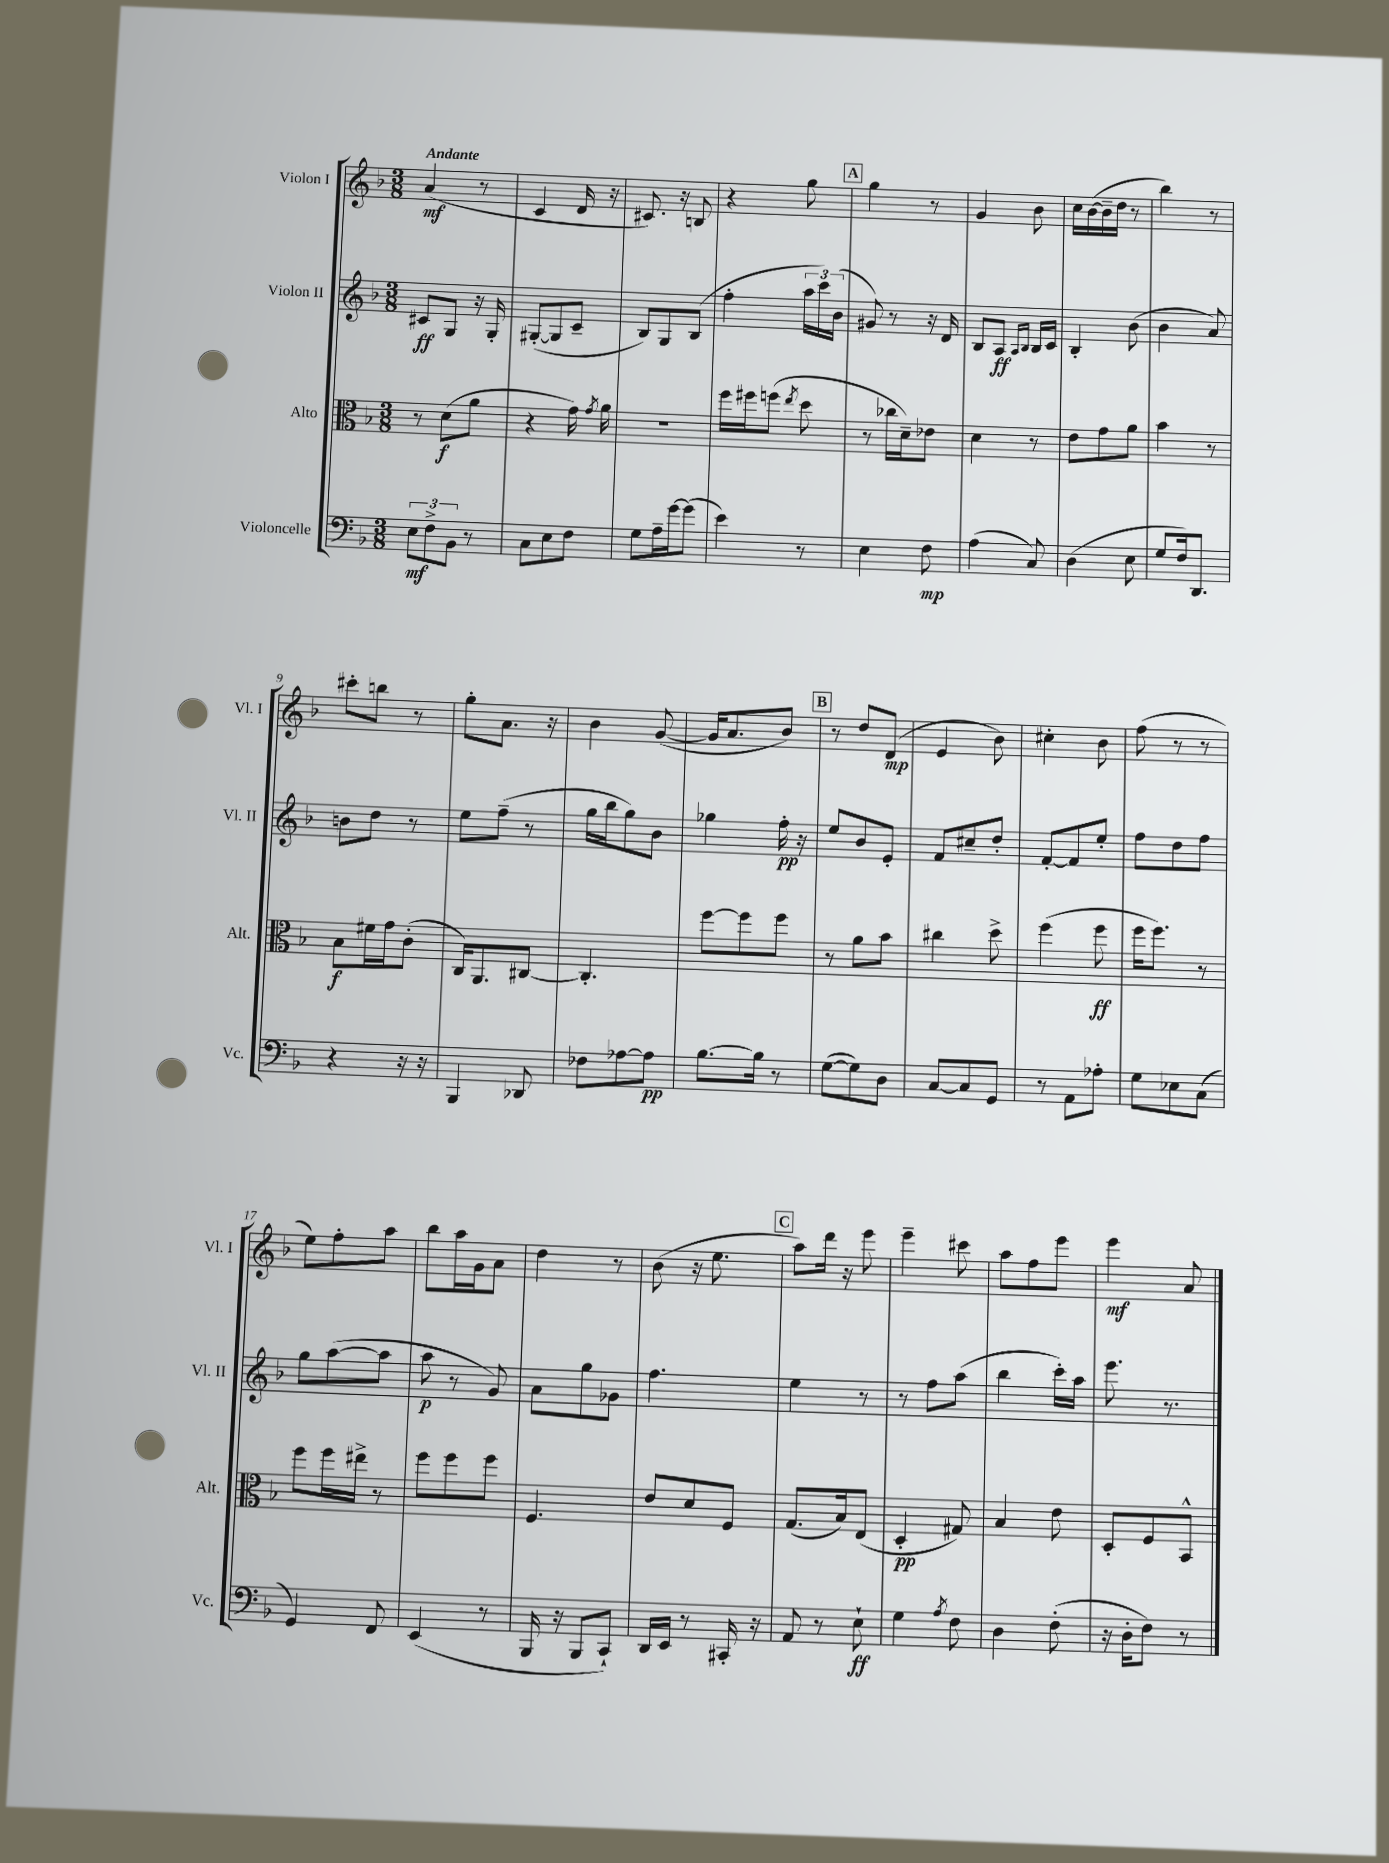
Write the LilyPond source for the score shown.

<<
\new StaffGroup <<
\new Staff = "s0" \with { instrumentName = "Violon I" shortInstrumentName = "Vl. I" } {
    \clef treble \key f \major \numericTimeSignature \time 3/8 \tempo "Andante"
    \autoBeamOff a'4\mf( r8 |
    c'4 d'16 r16 |
    cis'8.) r16 b8 |
    r4 g''8 |
    \mark \markup { \box "A" } g''4 r8 |
    g'4 bes'8 |
    c''16[ bes'16~( bes'16-- d''16] r8 |
    bes''4) r8 |
    cis'''8[-. b''8] r8 |
    g''8[-. a'8.] r16 |
    bes'4 g'8~( |
    g'16[ a'8. bes'8]) |
    \mark \markup { \box "B" } r8 d''8[ d'8]\mp( |
    e'4 bes'8) |
    cis''4-. bes'8 |
    f''8( r8 r8 |
    e''8[) f''8-. a''8] |
    bes''8[ a''16 g'16 a'8] |
    d''4 r8 |
    bes'8( r16 e''8. |
    \mark \markup { \box "C" } a''8[) d'''16] r16 e'''8 |
    e'''4-- cis'''8 |
    a''8[ f''8 e'''8] |
    e'''4\mf a'8 \bar "|." |
}
\new Staff = "s1" \with { instrumentName = "Violon II" shortInstrumentName = "Vl. II" } {
    \clef treble \key f \major \numericTimeSignature \time 3/8
    \autoBeamOff cis'8[\ff g8] r16 g16-. |
    gis8[~-.( gis8 c'8]-- |
    bes8[) g8 bes8]( |
    f''4-. \tuplet 3/2 { a''16[ c'''16) bes'16]( } |
    \mark \markup { \box "A" } gis'8) r8 r16 d'16 |
    bes8[ a8]\ff \grace { a16[ bes16] } bes16[ c'16] |
    bes4-. bes'8( |
    bes'4 a'8) |
    b'8[ d''8] r8 |
    e''8[ f''8]--( r8 |
    g''16[ bes''16 g''8) bes'8] |
    ges''4 f''16-.\pp r16 |
    \mark \markup { \box "B" } e''8[ bes'8 e'8]-. |
    f'8[ cis''8-- d''8]-. |
    f'8[~-. f'8 e''8]-. |
    f''8[ d''8 f''8] |
    g''8[ a''8~( a''8] |
    a''8\p r8 g'8) |
    a'8[ g''8 ges'8] |
    f''4. |
    \mark \markup { \box "C" } e''4 r8 |
    r8 f''8[ a''8]( |
    bes''4 c'''16[-.) a''16] |
    e'''8. r8. \bar "|." |
}
\new Staff = "s2" \with { instrumentName = "Alto" shortInstrumentName = "Alt." } {
    \clef alto \key f \major \numericTimeSignature \time 3/8
    \autoBeamOff r8 d'8[\f( a'8] |
    r4 g'16) \acciaccatura { g'8 } a'16 |
    R4. |
    f''16[ fis''16 f''8]( \acciaccatura { e''8 } d''8 |
    \mark \markup { \box "A" } r8 ces''16[ d'16--) ees'8] |
    d'4 r8 |
    e'8[ g'8 a'8] |
    bes'4 r8 |
    bes8[\f fis'16 g'16 c'8]-.( |
    c16[) a,8. cis8]~ |
    cis4.-. |
    f''8[~ f''8 f''8] |
    \mark \markup { \box "B" } r8 a'8[ bes'8] |
    cis''4 d''8-> |
    f''4( f''8\ff |
    f''16[ f''8.]) r8 |
    f''8[ f''16 eis''16]-> r8 |
    f''8[ f''8 f''8] |
    f4. |
    e'8[ d'8 f8] |
    \mark \markup { \box "C" } g8.[( bes16) e8]( |
    d4-.\pp gis8) |
    bes4 e'8 |
    d8[-. f8 bes,8]-^ \bar "|." |
}
\new Staff = "s3" \with { instrumentName = "Violoncelle" shortInstrumentName = "Vc." } {
    \clef bass \key f \major \numericTimeSignature \time 3/8
    \autoBeamOff \tuplet 3/2 { e8[\mf f8-> bes,8] } r8 |
    c8[ e8 f8] |
    g8[ a16-- g'16~ g'8]( |
    e'4) r8 |
    \mark \markup { \box "A" } e4 f8\mp |
    a4( c8) |
    d4( e8 |
    g8[ f16) d,8.] |
    r4 r16 r16 |
    bes,,4 des,8 |
    fes8[ aes8~ aes8]\pp |
    bes8.[~ bes16] r8 |
    \mark \markup { \box "B" } g8[~( g8) d8] |
    c8[~ c8 g,8] |
    r8 a,8[ aes8]-. |
    g8[ ees8 c8]( |
    g,4) f,8 |
    e,4( r8 |
    bes,,16 r16 bes,,8[ c,8]-!) |
    d,16[ e,16] r8 cis,16-. r16 |
    \mark \markup { \box "C" } a,8 r8 e8-!\ff |
    g4 \acciaccatura { a8 } f8 |
    d4 f8-.( |
    r16 d16[-. f8]) r8 \bar "|." |
}
>>
>>
